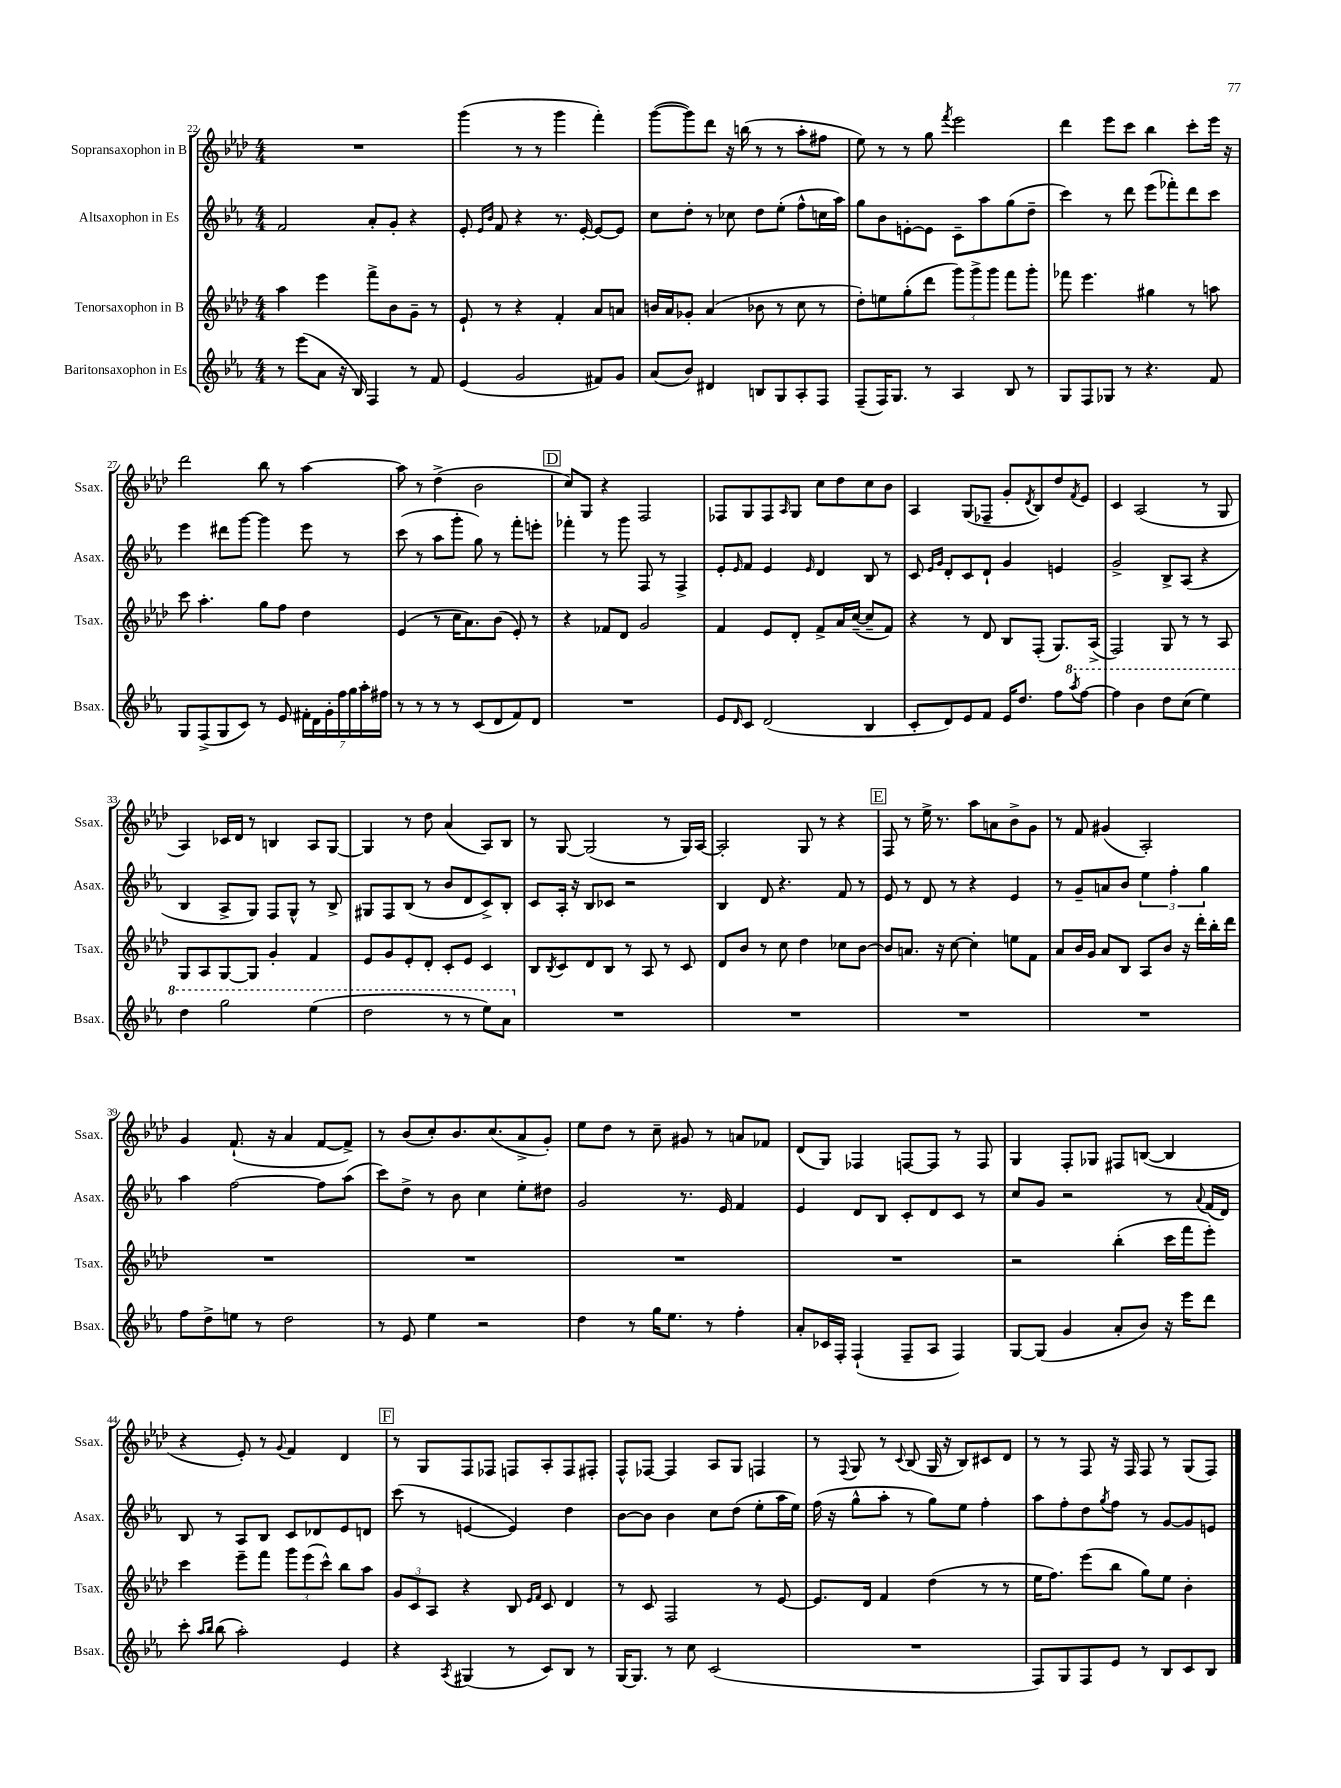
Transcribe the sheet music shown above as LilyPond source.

<<
\new StaffGroup <<
\new Staff = "s0" \with { instrumentName = "Sopransaxophon in B" shortInstrumentName = "Ssax." } {
    \clef treble \key aes \major \numericTimeSignature \time 4/4
    R1 |
    g'''4( r8 r8 g'''4 f'''4-.) |
    g'''8~( g'''8) des'''8 r16 b''16( r8 r8 aes''8-. fis''8 |
    ees''8) r8 r8 g''8 \acciaccatura { f'''8 } ees'''2 |
    des'''4 ees'''8 c'''8 bes''4 c'''8-. ees'''16 r16 |
    des'''2 bes''8 r8 aes''4~ |
    aes''8 r8 des''4->( bes'2 |
    \mark \markup { \box "D" } c''8) g8 r4 f2 |
    fes8 g8 fes8 \grace { aes16 } g8 c''8 des''8 c''8 bes'8 |
    aes4 g8( fes8-- g'8-. \acciaccatura { des'8 } bes8) des''8 \acciaccatura { f'8 } ees'8 |
    c'4 aes2( r8 g8 |
    aes4) ces'16 des'16 r8 b4 aes8 g8~ |
    g4 r8 des''8 aes'4( aes8) bes8 |
    r8 g8~ g2( r8 g16) aes16~ |
    aes2-. g8 r8 r4 |
    \mark \markup { \box "E" } f8 r8 ees''16-> r8. aes''8 a'8 bes'8-> g'8 |
    r8 f'8 gis'4( aes2-.) |
    g'4 f'8.-!( r16 aes'4 f'8~ f'8->) |
    r8 bes'8( c''8-.) bes'8. c''8.( aes'8-> g'8-.) |
    ees''8 des''8 r8 c''8-- gis'8 r8 a'8 fes'8 |
    des'8( g8) fes4 f8~ f8 r8 f8 |
    g4 f8-. ges8 fis8 b8~( b4 |
    r4 ees'8-.) r8 \appoggiatura { g'8 } f'4 des'4 |
    \mark \markup { \box "F" } r8 g8 f8 fes8 f8 aes8-. f8 fis8-. |
    f8-^ fes8~ fes4 aes8 g8 f4 |
    r8 \appoggiatura { f8 } g8 r8 \appoggiatura { c'8 } bes8( g16 r16 bes8) cis'8 des'8 |
    r8 r8 f8 r16 f16 f8 r8 g8( f8) \bar "|." |
}
\new Staff = "s1" \with { instrumentName = "Altsaxophon in Es" shortInstrumentName = "Asax." } {
    \clef treble \key ees \major \numericTimeSignature \time 4/4
    f'2 aes'8-. g'8-. r4 |
    ees'8-. \grace { ees'16 bes'16 } f'8 r4 r8. ees'16~-. ees'8~ ees'8 |
    c''8 d''8-. r8 ces''8 d''8 ees''8-.( f''8-^ c''16 aes''16) |
    g''8 bes'8 e'8~-. e'8 c'8-- aes''8 g''8( d''8-- |
    c'''4) r8 d'''8 ees'''8( fes'''8-.) d'''8 c'''8 |
    ees'''4 dis'''8 g'''8~ g'''4 ees'''8 r8 |
    c'''8( r8 aes''8 g'''8-. g''8) r8 f'''8-. e'''8-. |
    \mark \markup { \box "D" } fes'''4-. r8 g'''8 f8 r8 f4-> |
    ees'8-. \grace { ees'16 } f'8 ees'4 \grace { ees'16 } d'4 bes8 r8 |
    c'8 \grace { ees'16 g'16 } d'8-. c'8 d'8-! g'4 e'4 |
    g'2-> bes8-> aes8( r4 |
    bes4 aes8-> g8) f8 g8-^ r8 bes8-> |
    gis8 f8 bes8( r8 bes'8 d'8 c'8->) bes8-. |
    c'8 aes16-. r16 bes8 ces'8 r2 |
    bes4 d'8 r4. f'8 r8 |
    \mark \markup { \box "E" } ees'8 r8 d'8 r8 r4 ees'4 |
    r8 g'8-- a'8 bes'8 \tuplet 3/2 { ees''4 f''4-. g''4 } |
    aes''4 f''2~ f''8 aes''8( |
    c'''8) d''8-> r8 bes'8 c''4 ees''8-. dis''8 |
    g'2 r8. ees'16 f'4 |
    ees'4 d'8 bes8 c'8-. d'8 c'8 r8 |
    c''8 g'8 r2 r8 \appoggiatura { aes'8 } f'16( d'16) |
    bes8 r8 aes8 bes8 c'8 des'8 ees'8 d'8 |
    \mark \markup { \box "F" } c'''8( r8 e'4~ e'4) d''4 |
    bes'8~ bes'8 bes'4 c''8 d''8( ees''8-. aes''16 ees''16) |
    f''16( r16 g''8-^ aes''8-. r8 g''8) ees''8 f''4-. |
    aes''8 f''8-. d''8 \acciaccatura { g''8 } f''8 r8 g'8~ g'8 e'8 \bar "|." |
}
\new Staff = "s2" \with { instrumentName = "Tenorsaxophon in B" shortInstrumentName = "Tsax." } {
    \clef treble \key aes \major \numericTimeSignature \time 4/4
    aes''4 ees'''4 f'''8-> bes'8 g'8-- r8 |
    ees'8-! r8 r4 f'4-. aes'8 a'8 |
    b'16 aes'16 ges'8-. aes'4( bes'8 r8 c''8 r8 |
    des''8-.) e''8 g''8-.( des'''8 \tuplet 3/2 { g'''8) g'''8-> g'''8 } f'''8 g'''8-. |
    fes'''8 ees'''4. gis''4 r8 a''8 |
    c'''8 aes''4.-. g''8 f''8 des''4 |
    ees'4( r8 c''16 aes'8.) bes'8( ees'8-.) r8 |
    \mark \markup { \box "D" } r4 fes'8 des'8 g'2 |
    f'4 ees'8 des'8-. f'8-> aes'16 c''16~--( c''8-- f'8) |
    r4 r8 des'8 bes8 f8-.( g8.) aes16->( |
    f2) g8 r8 r8 aes8 |
    g8 aes8 g8~ g8 g'4-. f'4 |
    ees'8 g'8 ees'8-. des'8-. c'8-. ees'8 c'4 |
    bes8 \acciaccatura { bes8 } c'8 des'8 bes8 r8 aes8 r8 c'8 |
    des'8 bes'8 r8 c''8 des''4 ces''8 bes'8~ |
    \mark \markup { \box "E" } bes'8 a'8. r16 c''8~ c''4-. e''8 f'8 |
    aes'8 bes'16 g'16 aes'8 bes8 aes8 bes'8 r16 des'''16-. bes''16-. des'''16 |
    R1 |
    R1 |
    R1 |
    R1 |
    r2 bes''4-.( c'''16 f'''16 ees'''8-.) |
    c'''4 ees'''8-- f'''8 \tuplet 3/2 { g'''8 ees'''8( c'''8-^) } bes''8 aes''8 |
    \mark \markup { \box "F" } \tuplet 3/2 { g'8 c'8 aes8 } r4 bes8 \grace { ees'16 f'16 } c'8 des'4 |
    r8 c'8 f2 r8 ees'8~ |
    ees'8. des'16 f'4 des''4( r8 r8 |
    ees''16 f''8.) ees'''8( bes''8 g''8) ees''8 bes'4-. \bar "|." |
}
\new Staff = "s3" \with { instrumentName = "Baritonsaxophon in Es" shortInstrumentName = "Bsax." } {
    \clef treble \key ees \major \numericTimeSignature \time 4/4
    r8 ees'''8( aes'8 r16 bes16) f4 r8 f'8 |
    ees'4( g'2 fis'8) g'8 |
    aes'8( bes'8) dis'4 b8 g8 aes8-. f8 |
    f8--( f16) g8. r8 aes4 bes8 r8 |
    g8 f8 ges8 r8 r4. f'8 |
    g8 f8->( g8 c'8) r8 ees'8 \tuplet 7/4 { fis'16-. d'16 g'16-. f''16 g''16 aes''16-. fis''16 } |
    r8 r8 r8 r8 c'8( d'8 f'8) d'8 |
    \mark \markup { \box "D" } R1 |
    ees'8 \grace { d'16 } c'8 d'2( bes4 |
    c'8-. d'8) ees'8 f'8 ees'16 d''8. f''8 \ottava #1 \acciaccatura { aes'''8 } f'''8~ |
    f'''4 bes''4 d'''8 c'''8( ees'''4) |
    d'''4 g'''2 ees'''4( |
    d'''2 r8 r8 ees'''8) aes''8 \ottava #0 |
    R1 |
    R1 |
    \mark \markup { \box "E" } R1 |
    R1 |
    f''8 d''8-> e''8 r8 d''2 |
    r8 ees'8 ees''4 r2 |
    d''4 r8 g''16 ees''8. r8 f''4-. |
    aes'8-. ces'16 f16-. f4-!( f8-- aes8 f4) |
    g8~ g8( g'4 aes'8-. bes'8) r16 ees'''16 d'''8 |
    c'''8-. \grace { aes''16 bes''16 } bes''8( aes''2-.) ees'4 |
    \mark \markup { \box "F" } r4 \acciaccatura { aes8 } gis4( r8 c'8) bes8 r8 |
    g16~ g8. r8 c''8 c'2( |
    R1 |
    f8) g8 f8 ees'8 r8 bes8 c'8 bes8 \bar "|." |
}
>>
>>
\layout { \context { \Score currentBarNumber = #22 } }
